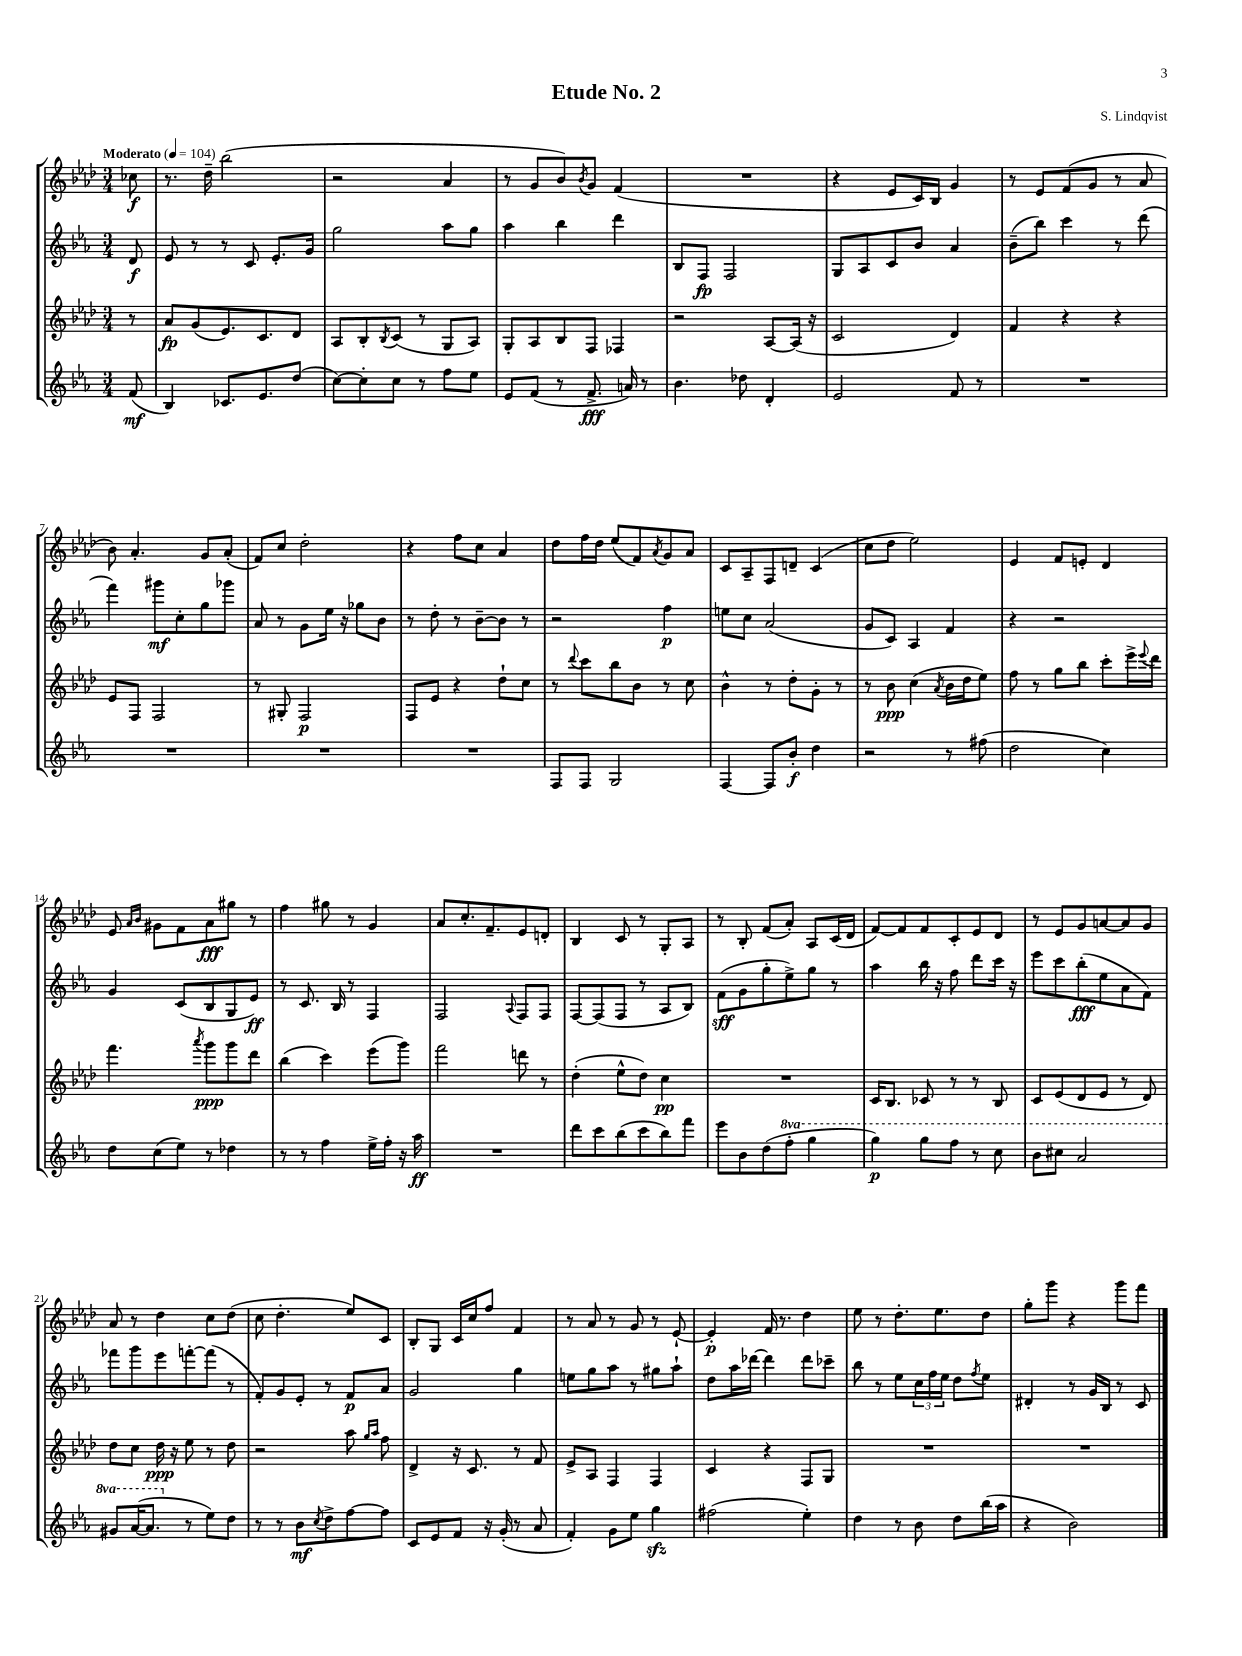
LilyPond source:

\header { title = "Etude No. 2" composer = "S. Lindqvist" }
<<
\new StaffGroup <<
\new Staff = "s0" {
    \clef treble \key aes \major \numericTimeSignature \time 3/4 \partial 8 \tempo "Moderato" 4 = 104
    ces''8\f |
    r8. des''16-- bes''2( |
    r2 aes'4 |
    r8 g'8 bes'8) \acciaccatura { bes'8 } g'8 f'4( |
    R2. |
    r4 ees'8 c'16) bes16 g'4 |
    r8 ees'8 f'8( g'8 r8 aes'8 |
    bes'8) aes'4.-. g'8 aes'8-.( |
    f'8) c''8 des''2-. |
    r4 f''8 c''8 aes'4 |
    des''8 f''16 des''16 ees''8( f'8) \acciaccatura { aes'8 } g'8 aes'8 |
    c'8 aes8-- f8 d'8-- c'4( |
    c''8 des''8 ees''2) |
    ees'4 f'8 e'8-. des'4 |
    ees'8 \grace { aes'16 bes'16 } gis'8 f'8 aes'8\fff gis''8 r8 |
    f''4 gis''8 r8 g'4 |
    aes'8 c''8.-. f'8.-- ees'8 d'8-. |
    bes4 c'8 r8 g8-. aes8 |
    r8 bes8-. f'8( aes'8-.) aes8 c'16( des'16 |
    f'8~) f'8 f'8 c'8-. ees'8 des'8 |
    r8 ees'8 g'8 a'8~ a'8 g'8 |
    aes'8 r8 des''4 c''8 des''8( |
    c''8 des''4.-. ees''8) c'8 |
    bes8-. g8 c'16 c''16 f''8 f'4 |
    r8 aes'8 r8 g'8 r8 ees'8~-! |
    ees'4-.\p f'16 r8. des''4 |
    ees''8 r8 des''8.-. ees''8. des''8 |
    g''8-. g'''8 r4 g'''8 f'''8 \bar "|." |
}
\new Staff = "s1" {
    \clef treble \key ees \major \numericTimeSignature \time 3/4 \partial 8
    d'8\f |
    ees'8 r8 r8 c'8 ees'8.-. g'16 |
    g''2 aes''8 g''8 |
    aes''4 bes''4 d'''4 |
    bes8 f8\fp f2 |
    g8 aes8 c'8 bes'8 aes'4 |
    bes'8--( bes''8) c'''4 r8 d'''8( |
    f'''4) gis'''8\mf c''8-. g''8 ges'''8 |
    aes'8 r8 g'8 ees''16 r16 ges''8 bes'8 |
    r8 d''8-. r8 bes'8~-- bes'8 r8 |
    r2 f''4\p |
    e''8 c''8 aes'2( |
    g'8 c'8) aes4 f'4 |
    r4 r2 |
    g'4 c'8( bes8 g8 ees'8\ff) |
    r8 c'8. bes16 r8 f4 |
    f2 \appoggiatura { aes8 } f8 f8 |
    f8~ f8( f8 r8 aes8 bes8) |
    f'8\sff( g'8 g''8-. ees''8->) g''8 r8 |
    aes''4 bes''16 r16 f''8 d'''8 c'''16 r16 |
    ees'''8 c'''8 bes''8-.\fff( ees''8 aes'8 f'8) |
    fes'''8 g'''8 ees'''8 f'''8~-. f'''8( r8 |
    f'8-.) g'8 ees'8-. r8 f'8\p aes'8 |
    g'2 g''4 |
    e''8 g''8 aes''8 r8 gis''8 aes''8-! |
    d''8 aes''16 des'''16~ des'''4 des'''8 ces'''8-- |
    bes''8 r8 ees''8 \tuplet 3/2 { c''16 f''16 ees''16 } d''8 \acciaccatura { f''8 } ees''8 |
    dis'4-. r8 g'16 bes16 r8 c'8 \bar "|." |
}
\new Staff = "s2" {
    \clef treble \key aes \major \numericTimeSignature \time 3/4 \partial 8
    r8 |
    aes'8\fp g'8( ees'8.) c'8. des'8 |
    aes8 bes8-. \acciaccatura { bes8 } c'8( r8 g8 aes8) |
    g8-. aes8 bes8 f8 fes4 |
    r2 aes8~ aes16( r16 |
    c'2 des'4) |
    f'4 r4 r4 |
    ees'8 f8 f2 |
    r8 gis8-. f2\p |
    f8 ees'8 r4 des''8-! c''8 |
    r8 \appoggiatura { des'''8 } c'''8 bes''8 bes'8 r8 c''8 |
    bes'4-^ r8 des''8-. g'8-. r8 |
    r8 bes'8\ppp c''4( \acciaccatura { aes'8 } bes'16 des''16 ees''8) |
    f''8 r8 g''8 bes''8 c'''8-. ees'''16-> \appoggiatura { ees'''8 } des'''16 |
    f'''4. \acciaccatura { aes'''8 } g'''8\ppp g'''8 des'''8 |
    bes''4( c'''4) ees'''8( g'''8) |
    f'''2 d'''8 r8 |
    des''4-.( ees''8-^ des''8) c''4\pp |
    R2. |
    c'16 bes8. ces'8 r8 r8 bes8 |
    c'8 ees'8( des'8 ees'8 r8 des'8) |
    des''8 c''8 des''16\ppp r16 ees''8 r8 des''8 |
    r2 aes''8 \grace { g''16 aes''16 } f''8 |
    des'4-> r16 c'8. r8 f'8 |
    ees'8-> aes8 f4 f4 |
    c'4 r4 f8 g8 |
    R2. |
    R2. \bar "|." |
}
\new Staff = "s3" {
    \clef treble \key ees \major \numericTimeSignature \time 3/4 \set Staff.ottavationMarkups = #ottavation-simple-ordinals \partial 8
    f'8\mf( |
    bes4) ces'8. ees'8. d''8( |
    c''8~) c''8-. c''8 r8 f''8 ees''8 |
    ees'8 f'8( r8 f'8.->\fff a'16) r8 |
    bes'4. des''8 d'4-. |
    ees'2 f'8 r8 |
    R2. |
    R2. |
    R2. |
    R2. |
    f8 f8 g2 |
    f4~ f8 bes'8-.\f d''4 |
    r2 r8 fis''8( |
    d''2 c''4) |
    d''8 c''8( ees''8) r8 des''4 |
    r8 r8 f''4 ees''16-> f''16-. r16 aes''16\ff |
    R2. |
    d'''8 c'''8 bes''8( c'''8 bes''8) f'''8 |
    ees'''8 bes'8 d''8( \ottava #1 f'''8-. g'''4 |
    g'''4\p) g'''8 f'''8 r8 c'''8 |
    bes''8 cis'''8 aes''2 |
    gis''8 aes''16~( aes''8. \ottava #0 r8 ees''8) d''8 |
    r8 r8 bes'8\mf \acciaccatura { c''8 } d''8-> f''8~ f''8 |
    c'8 ees'8 f'8 r16 g'16-.( r8 aes'8 |
    f'4-.) g'8 ees''8 g''4\sfz |
    fis''2( ees''4-.) |
    d''4 r8 bes'8 d''8 bes''16( aes''16 |
    r4 bes'2) \bar "|." |
}
>>
>>
